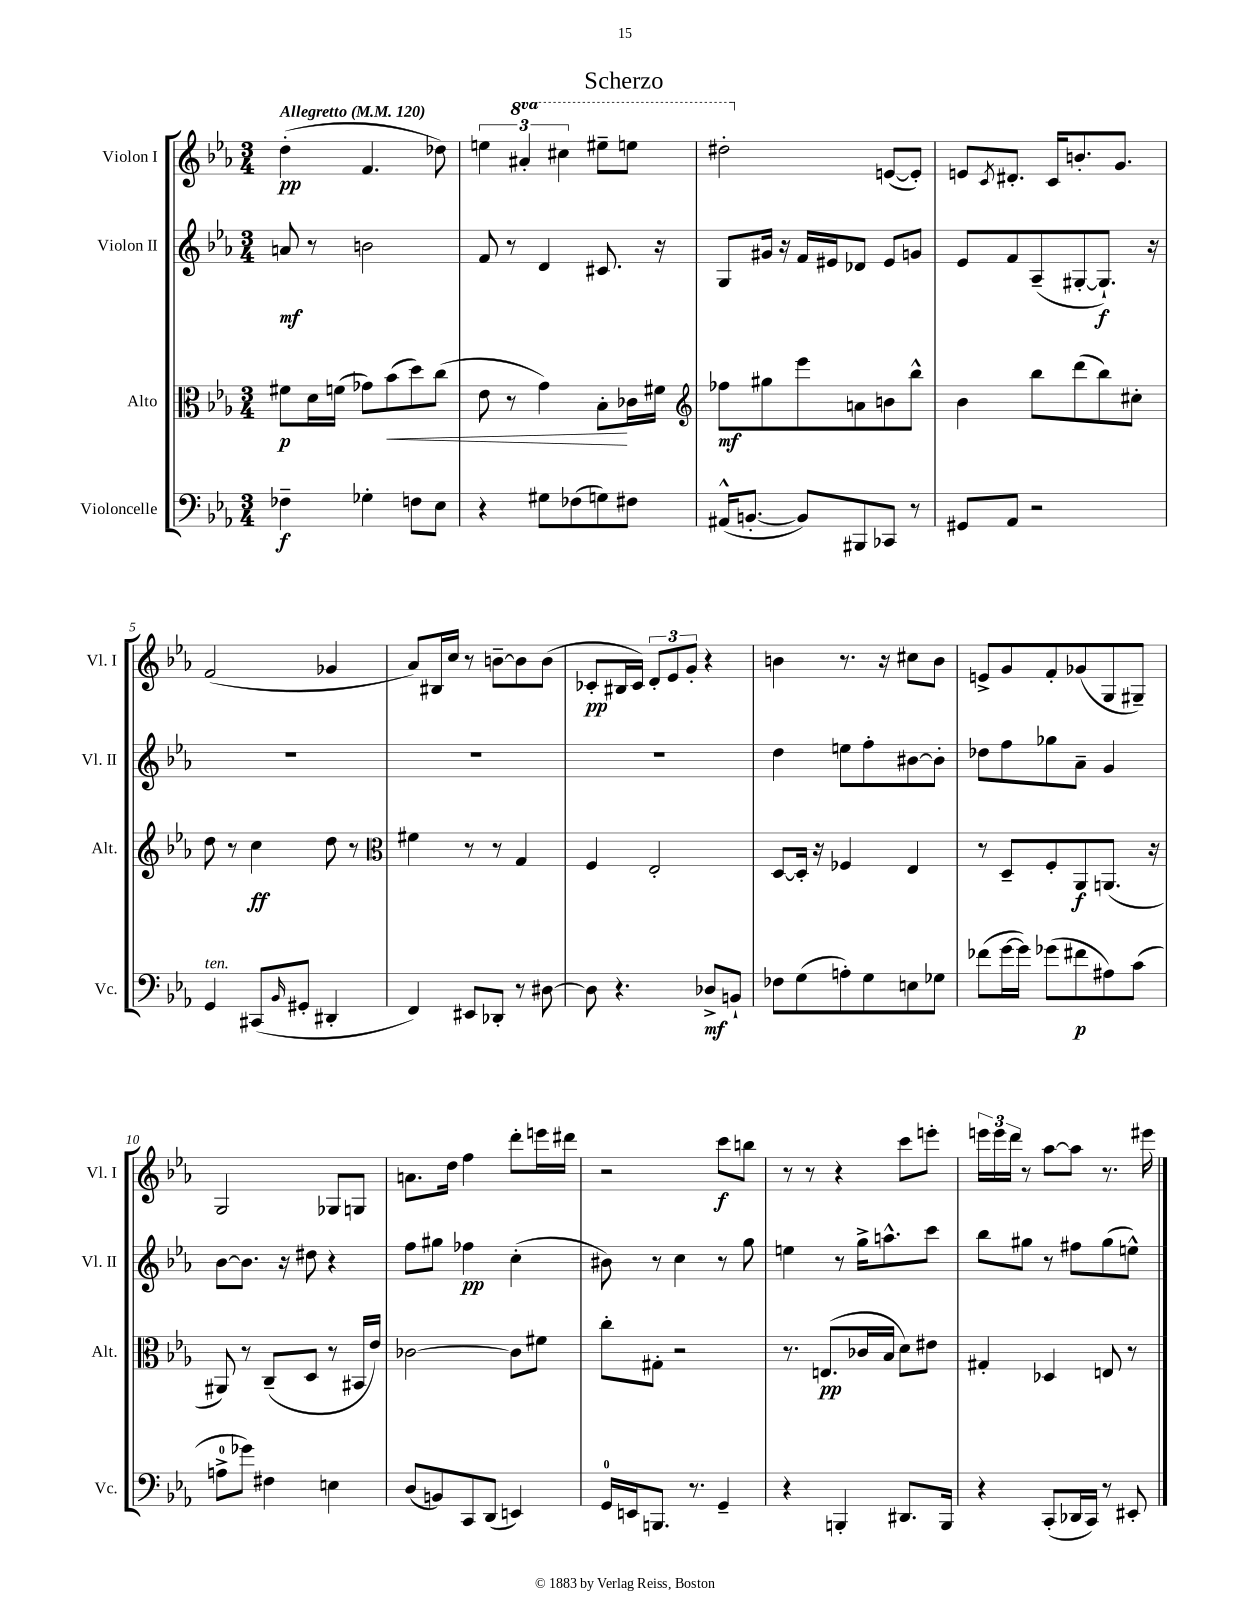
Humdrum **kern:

**kern	**kern	**kern	**kern
*staff4	*staff3	*staff2	*staff1
*clefF4	*clefC3	*clefG2	*clefG2
*k[b-e-a-]	*k[b-e-a-]	*k[b-e-a-]	*k[b-e-a-]
*M3/4	*M3/4	*M3/4	*M3/4
*MM120	*MM120	*MM120	*MM120
4F-~\	8f#\L	8a/	(4dd'\
.	16d\L	8r	.
.	(16f\JJ	.	.
4G-'\	8g-\L)	2b\	4.f/
.	(8b-\	.	.
8F\L	8dd\)	.	.
8E-\J	(8cc\J	.	8dd-\)
=	=	=	=
4r	8e-\	8f/	6ee\
.	8r	8r	.
.	.	.	6aa#'/
8G#\L	4g\)	4d/	.
.	.	.	6ccc#\
(8F-\	.	.	.
8G\)	8B-'\L	8.c#/	8eee#~\L
8F#\J	16c-\L	.	8eee\J
.	16f#\JJ	16r	.
=	=	=	=
*	*clefG2	*	*
(16AA#^^/LK	8ff-\L	8G/L	2ddd#'\
[8.BB'/J	.	.	.
.	8gg#\	16g#/Jk	.
.	.	16r	.
8BB/]L)	8eee-\	16f/LL	.
.	.	16e#/J	.
8BBB#/	8a\	8d-/J	.
8CC-/J	8b\	8e#/L	([8e/L
8r	8bb-^^\J	8g/J	8e'/]J)
=	=	=	=
8GG#/L	4b-\	8e-/L	8e/L
.	.	.	8qc/
8AA-/J	.	8f/	8.d#'/J
2r	8bb-\L	(8A-~/	.
.	.	.	16c/LK
.	(8ddd\	[8G#'/	8.b'/
.	8bb-\)	8.G#`/]J)	.
.	.	.	8.g/J
.	8cc#'\J	.	.
.	.	16r	.
=	=	=	=
4GG/	8dd\	2.r	(2f/
.	8r	.	.
(8CC#/L	4cc\	.	.
16qqBB-/	.	.	.
8GG#'/J	.	.	.
4DD#'/	8dd\	.	4g-/
.	8r	.	.
=	=	=	=
*	*clefC3	*	*
4FF/)	4f#\	2.r	8a-/L)
.	.	.	16B#/L
.	.	.	16cc/JJ
8EE#/L	8r	.	8r
8DD-'/J	8r	.	[8b~\L
8r	4G/	.	8b\]
[8D#\	.	.	(8b\J
=	=	=	=
8D#\]	4F/	2.r	8c-'/L
4.r	.	.	16B#/L
.	.	.	16c-/JJ)
.	2E-'/	.	12d'/L
.	.	.	12e-/
.	.	.	12g'/J
8D-^/L	.	.	4r
8BB`/J	.	.	.
=	=	=	=
8F-\L	[8D/L	4dd\	4b\
(8G\	16D'/]Jk	.	.
.	16r	.	.
8A'\)	4F-/	8ee\L	8.r
8G\	.	8ff'\	.
.	.	.	16r
8E\	4E-/	[8b#\	8cc#\L
8G-\J	.	8b#'\]J	8b\J
=	=	=	=
(8f-\L	8r	8dd-\L	8e^/L
[16g\L	8D~/L	8ff\	8g/
16g\]JJ)	.	.	.
(8g-\L	8F'/	8gg-\	8f'/
8f#\	8AA-/	8a-~\J	(8g-/
8A#\)	(8.AA/J	4g/	8G/
(8c\J	.	.	8G#~/J)
.	16r	.	.
=	=	=	=
8A^\L	8AA#/)	[8b-\L	2G/
8g-\J)	8r	8.b-\]J	.
4F#\	(8C~/L	.	.
.	.	16r	.
.	8D/J	8dd#\	.
4E\	8r	4r	8G-/L
.	16BB#/LL	.	8G/J
.	16e-/JJ)	.	.
=	=	=	=
(8D/L	[2c-\	8ff\L	8.a\L
8BB/)	.	8gg#\J	.
.	.	.	16dd\Jk
8CC/	.	4ff-\	4ff\
(8DD/J	.	.	.
4EE/)	8c-\]L	(4cc'\	8ddd'\L
.	8f#\J	.	16eee\L
.	.	.	16ddd#\JJ
=	=	=	=
16GG/LL	8cc'\L	8b#\)	2r
16EE/J	.	.	.
8.BBB/J	8G#'\J	8r	.
.	2r	4cc\	.
8.r	.	.	.
4GG~/	.	8r	8ccc\L
.	.	8gg\	8bb\J
=	=	=	=
4r	8.r	4ee\	8r
.	.	.	8r
.	(8.E/L	.	.
4BBB'/	.	8r	4r
.	16c-/L	16gg^\LK	.
.	16B-/JJ	8.aa^^\	.
8.DD#/L	8d\L)	.	8ccc\L
.	8e#\J	8ccc\J	8eee'\J
16BBB/Jk	.	.	.
=	=	=	=
4r	4G#'/	8bb-\L	24eee\LL
.	.	.	24eee\
.	.	.	24ddd\JJ
.	.	8gg#\J	8r
(8CC'/L	4D-/	8r	[8aa-\L
16DD-/L	.	8ff#\L	8aa-\]J
16CC/JJ)	.	.	.
8r	8E/	(8gg#\	8.r
8EE#'/	8r	8ee^^\J)	.
.	.	.	16eee#\
==	==	==	==
*-	*-	*-	*-
